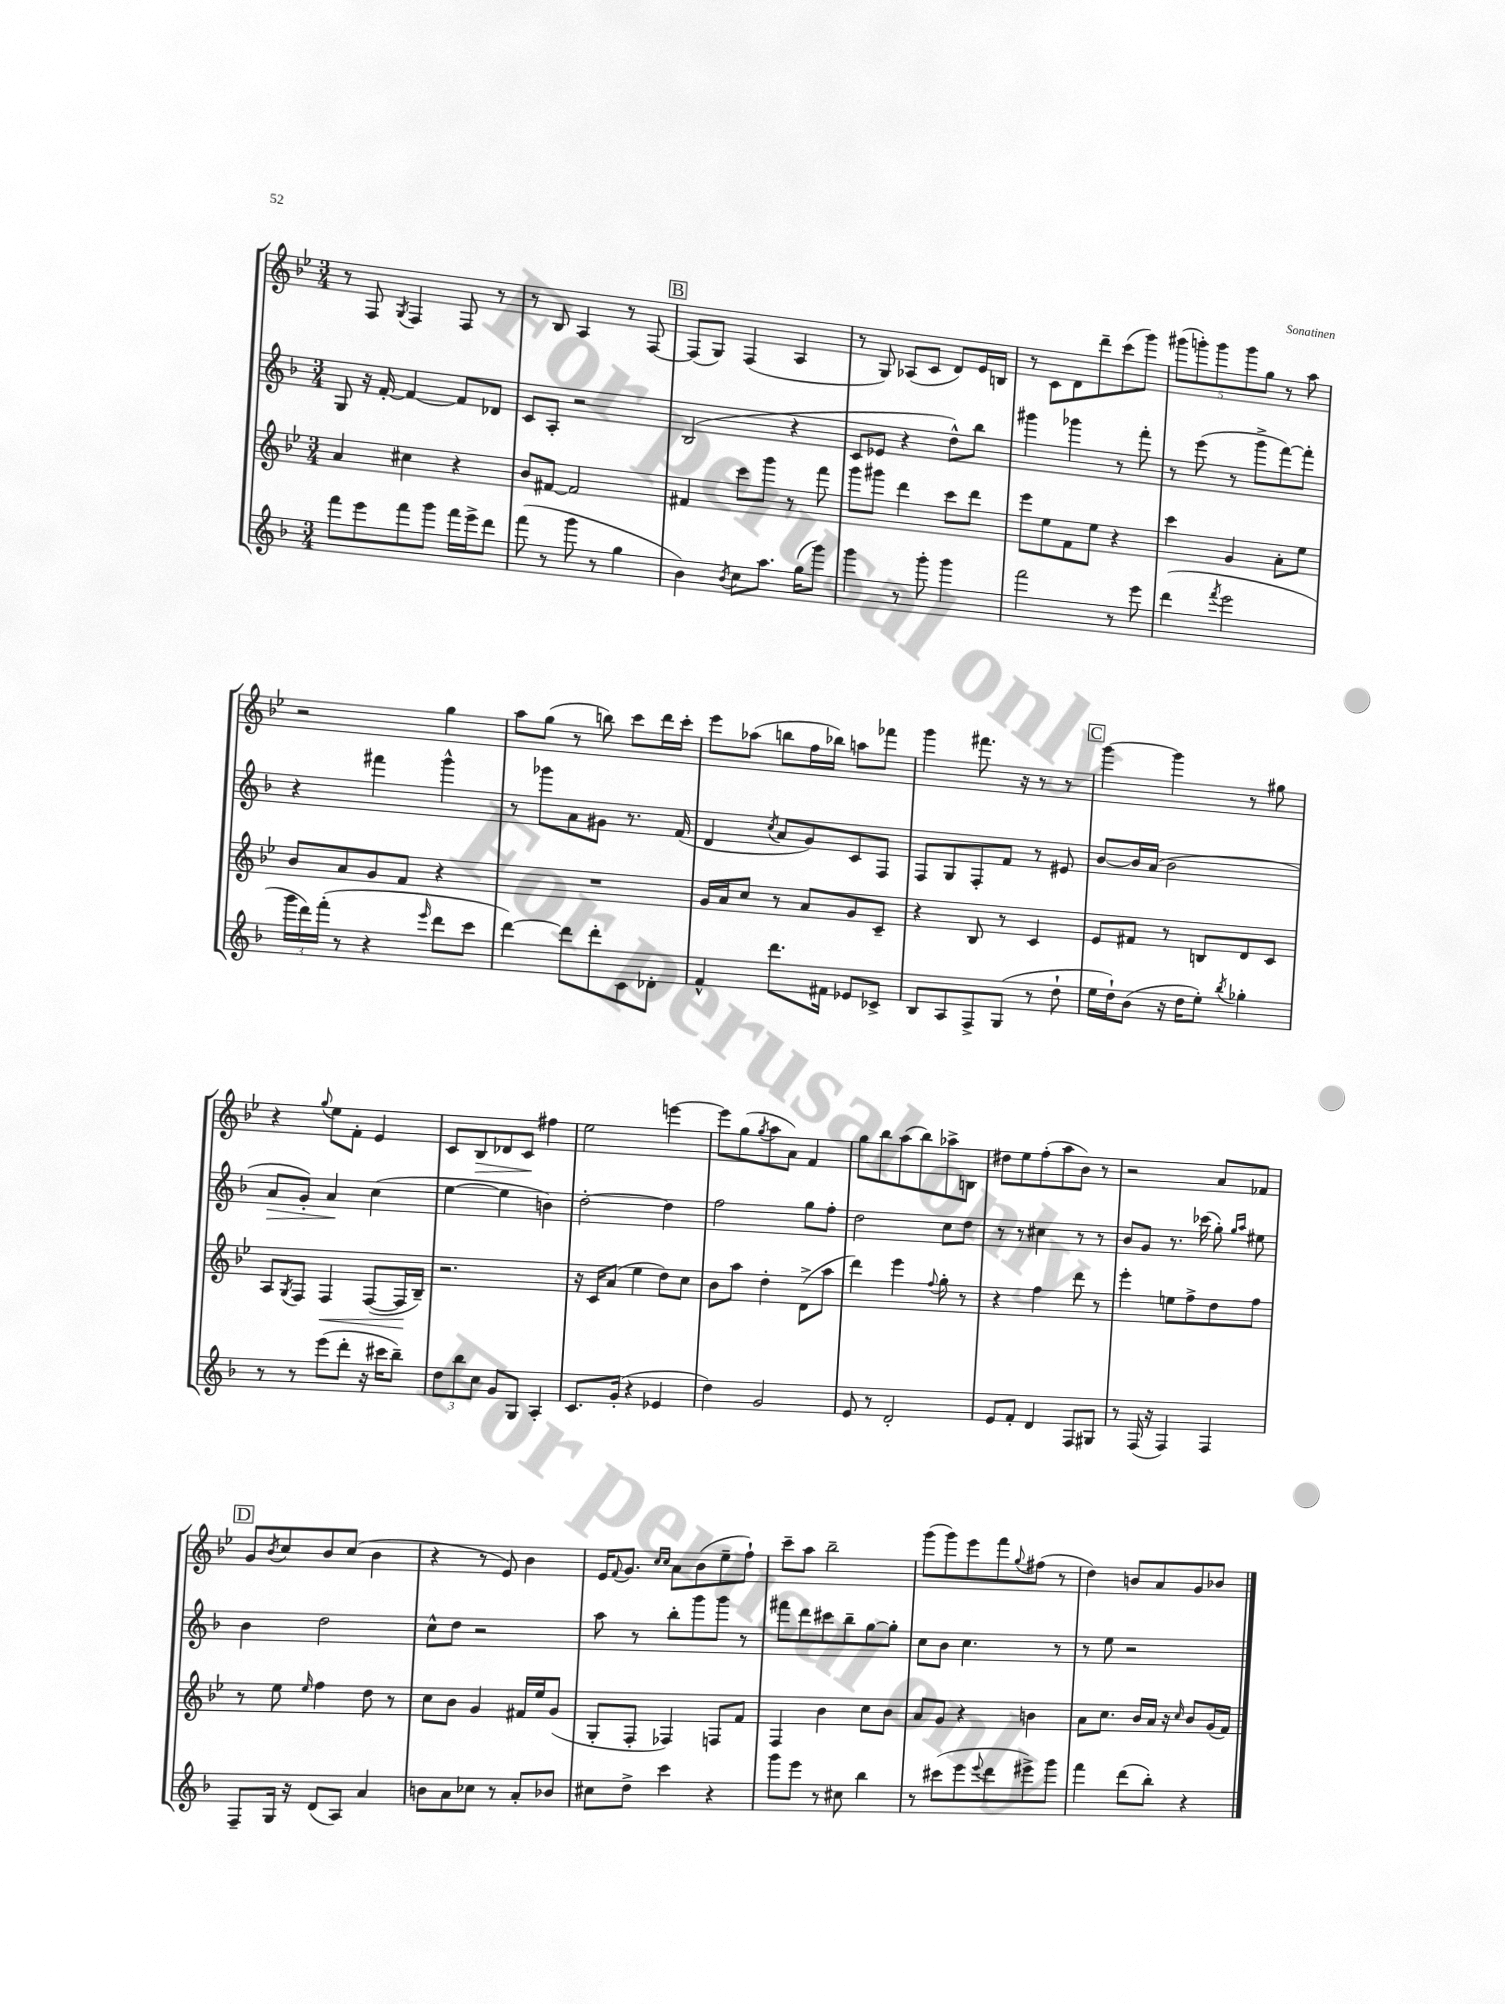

**kern	**kern	**dynam	**kern	**dynam	**kern	**dynam
*part4	*part3	*part3	*part2	*part2	*part1	*part1
*staff4	*staff3	*staff3	*staff2	*staff2	*staff1	*staff1
*clefG2	*clefG2	*	*clefG2	*	*clefG2	*
*k[b-]	*k[b-e-]	*	*k[b-]	*	*k[b-e-]	*
*M3/4	*M3/4	*	*M3/4	*	*M3/4	*
=99	=99	=99	=99	=99	=99	=99
8fff\L	4a/	.	8G/	.	8r	.
8eee\	.	.	16r	.	8F/	.
.	.	.	[16f'/	.	.	.
.	.	.	.	.	8qG/	.
8fff\	4cc#X\	.	4f/_	.	4F/	.
8ggg\J	.	.	.	.	.	.
16fff\LL	4r	.	8f/L]	.	8F/	.
16eee^\J	.	.	.	.	.	.
8ddd\J	.	.	8d-X/J	.	8r	.
=100	=100	=100	=100	=100	=100	=100
(8fff\	8b-/L	.	8c/L	.	8r	.
8r	[8f#X/J	.	8A'/J	.	8B-/	.
8ggg\	2f#/]	.	2r	.	4A/	.
8r	.	.	.	.	.	.
4gg\	.	.	.	.	8r	.
.	.	.	.	.	[8F/	.
!!LO:REH:place=s1:t=B
=101	=101	=101	=101	=101	=101	=101
4b-\)	4f#X/	.	(2B-/	.	(8F/L]	.
.	.	.	.	.	8G/J)	.
8qb-/	.	.	.	.	.	.
8cc\L	8ccc\L	.	.	.	(4F/	.
8.aa\J	8ggg\J	.	.	.	.	.
.	8r	.	4r	.	4A/	.
(16gg\KL	.	.	.	.	.	.
8ggg\J)	8fff\	.	.	.	.	.
=102	=102	=102	=102	=102	=102	=102
4ggg\	8ggg\L	.	8c/L	.	8r	.
.	8ggg#X\J	.	8e-X/J	.	8G/)	.
8r	4ddd\	.	4r	.	(8A-X/L	.
8ggg'\	.	.	.	.	8c/J	.
4ggg\	8ccc\L	.	8dd^^\L)	.	8d/L)	.
.	8ddd\J	.	8bb-\J	.	16e-/L	.
.	.	.	.	.	16Bn/JJ	.
=103	=103	=103	=103	=103	=103	=103
2fff\	8eee-\L	.	4ggg#X\	.	8r	.
.	8ee-\	.	.	.	8c\L	.
.	8f\	.	4ggg-X\	.	8d\	.
.	8ee-\J	.	.	.	8ddd~\	.
8r	4r	.	8r	.	(8ccc\	.
8eee\	.	.	8fff'\	.	8ggg\J)	.
=104	=104	=104	=104	=104	=104	=104
(4ddd\	4ccc\	.	8r	.	(10ggg#X\L	.
.	.	.	.	.	10gggn'\)	.
.	.	.	(8eee\	.	.	.
.	.	.	.	.	10ggg\	.
8qfff/	.	.	.	.	.	.
2eee\	4g/	.	8r	.	.	.
.	.	.	.	.	10ggg\	.
.	.	.	8ggg^\L	.	.	.
.	.	.	.	.	10gg\J	.
.	8a'\L	.	[8fff\)	.	8r	.
.	8ee-\J	.	8fff'\J]	.	8aa\	.
!!LO:LB:g=z
=105	=105	=105	=105	=105	=105	=105
24ggg\LL	8b-/L	.	4r	.	2r	.
24ddd\)	.	.	.	.	.	.
(24fff'\JJ	.	.	.	.	.	.
8r	8a/	.	.	.	.	.
4r	8g/	.	4fff#X\	.	.	.
.	8f/J	.	.	.	.	.
16qqeee/	.	.	.	.	.	.
8ddd\L	4r	.	4ggg^^\	.	4gg\	.
8ccc\J	.	.	.	.	.	.
=106	=106	=106	=106	=106	=106	=106
[4ddd\)	2.r	.	8r	.	8aa\L	.
.	.	.	8ggg-X\L	.	(8gg\J	.
8ddd\L]	.	.	8a\	.	8r	.
8ddd'\	.	.	8g#X\J	.	8bbn\)	.
8c\	.	.	8.r	.	8ccc\L	.
8d-X'\J	.	.	.	.	16ddd\L	.
.	.	.	(16f/	.	16ccc'\JJ	.
=107	=107	=107	=107	=107	=107	=107
4f^^/	16g/LL	.	4d/	.	8eee-\L	.
.	16a/J	.	.	.	.	.
.	8cc/J	.	.	.	(8aa-X\J	.
.	.	.	8qcc/	.	.	.
8.ddd\L	8r	.	8a/L	.	8bbn\L	.
.	8a/L	.	8g/)	.	16ff\L	.
16f#X\Jk	.	.	.	.	16bb-X\JJ)	.
8e-X/L	8g/	.	8c/	.	8aan\L	.
8c-X^/J	8c~/J	.	8F/J	.	8fff-X\J	.
=108	=108	=108	=108	=108	=108	=108
8B-/L	4r	.	8F/L	.	4ggg\	.
8A/	.	.	8G/	.	.	.
8F^/	8B-/	.	8F'/	.	8.fff#X\	.
(8G/J	8r	.	8f/J	.	.	.
.	.	.	.	.	16r	.
8r	4c/	.	8r	.	8r	.
8dd`\	.	.	8e#X/	.	8r	.
!!LO:REH:place=s1:t=C
=109	=109	=109	=109	=109	=109	=109
16ee\LL	8e-/L	.	[8b-/L	.	[4ggg\	.
16dd`\J)	.	.	.	.	.	.
(8b-\J	8f#X/J	.	16b-/L]	.	.	.
.	.	.	(16a/JJ	.	.	.
16r	8r	.	2b-\	.	4ggg\]	.
16dd\KL	.	.	.	.	.	.
8ee'\J)	8Bn/L	.	.	.	.	.
8qbb-/	.	.	.	.	.	.
4gg-X'\	8d/	.	.	.	8r	.
.	8c/J	.	.	.	8gg#X\	.
!!LO:LB:g=z
=110	=110	=110	=110	=110	=110	=110
!	!	!	!	!LO:HP:b	!	!
8r	8A/L	.	8a/L	>	4r	.
.	8qG/	.	.	.	.	.
8r	8F/J	.	8g'/J)	.	.	.
.	.	.	.	.	8qqgg/	.
!	!	!LO:HP:b	!	!	!	!
(8eee\L	4F/	<	4a/	.	8ee-\L	.
8ddd'\J	.	.	.	.	8f'\J	.
16r	([8F/L	.	(4cc\	]	4e-/	.
16ccc#X\KL	.	.	.	.	.	.
8bb-~\J)	16F/L]	.	.	.	.	.
.	16B-~/JJ)	[	.	.	.	.
=111	=111	=111	=111	=111	=111	=111
12dd\L	2.r	.	[4ee\	.	8c/L	.
12bb-\	.	.	.	.	.	.
!	!	!	!	!	!	!LO:HP:b
.	.	.	.	.	8B-/	>
12cc\J	.	.	.	.	.	.
8g/L	.	.	4ee\]	.	8d-X/	.
8G/J	.	.	.	.	8c/J	.
4A'/	.	.	4bn\)	.	4ff#X\	]
=112	=112	=112	=112	=112	=112	=112
8.c/L	16r	.	[2dd'\	.	2ee-\	.
.	16c/KL	.	.	.	.	.
.	(8a/J	.	.	.	.	.
(16g'/Jk	.	.	.	.	.	.
4r	4ee-\	.	.	.	.	.
4e-X/	8dd\L)	.	4dd\]	.	[4eeen\	.
.	8cc\J	.	.	.	.	.
=113	=113	=113	=113	=113	=113	=113
4dd\)	8b-\L	.	2ff\	.	8eee\L]	.
.	8aa\J	.	.	.	(8gg\	.
.	.	.	.	.	8qgg/	.
2g/	4dd'\	.	.	.	8aa\	.
.	.	.	.	.	8a\J)	.
.	(8d^\L	.	8gg\L	.	4f/	.
.	8aa\J	.	8ff'\J	.	.	.
=114	=114	=114	=114	=114	=114	=114
8e/	4ddd\)	.	2dd\	.	8gg\L	.
8r	.	.	.	.	8bb-\	.
2d'/	4eee-\	.	.	.	(8aa\	.
.	.	.	.	.	8bb-\)	.
.	8qqff/	.	.	.	.	.
.	8gg'\	.	8cc\L	.	8aa-X^\	.
.	8r	.	8dd\J	.	8Bn\J	.
=115	=115	=115	=115	=115	=115	=115
8e/L	4r	.	8r	.	8dd#X\L	.
8f'/J	.	.	8r	.	8ee-\	.
4d/	4ff\	.	4cc#X\	.	(8ff'\	.
.	.	.	.	.	8aa\	.
8F/L	8ddd\	.	8r	.	8b-\J)	.
8G#X/J	8r	.	8r	.	8r	.
=116	=116	=116	=116	=116	=116	=116
8r	4eee-'\	.	8b-/L	.	2r	.
(16F/	.	.	8g/J	.	.	.
16r	.	.	.	.	.	.
4F/)	8een\L	.	8.r	.	.	.
.	8ff^\	.	.	.	.	.
.	.	.	(16ccc-X\	.	.	.
4F/	8dd\	.	8gg'\)	.	8a/L	.
.	.	.	16qqgg/LL	.	.	.
.	.	.	16qqaa/JJ	.	.	.
.	8ff\J	.	8ee#X\	.	8f-X/J	.
!!LO:LB:g=z
!!LO:REH:place=s1:t=D
=117	=117	=117	=117	=117	=117	=117
8F~/L	8r	.	4b-\	.	8g/L	.
.	.	.	.	.	8qb-/	.
16G/Jk	8ee-\	.	.	.	8cc/	.
16r	.	.	.	.	.	.
.	16qqee-/	.	.	.	.	.
(8d/L	4ff\	.	2dd\	.	8b-/	.
8A/J)	.	.	.	.	(8cc/J	.
4a/	8dd\	.	.	.	4b-\	.
.	8r	.	.	.	.	.
=118	=118	=118	=118	=118	=118	=118
8bn\L	8cc\L	.	8cc^^\L	.	4r	.
8a\	8b-\J	.	8dd\J	.	.	.
8cc-X\J	4g/	.	2r	.	8r	.
8r	.	.	.	.	8e-/)	.
8a'/L	16f#X/LL	.	.	.	4b-\	.
.	16ee-/J	.	.	.	.	.
8b-X/J	(8g/J	.	.	.	.	.
=119	=119	=119	=119	=119	=119	=119
8cc#X\L	8G'/L	.	8aa\	.	16e-/KL	.
.	.	.	.	.	8qqf/	.
.	.	.	.	.	8.g/J	.
8dd^\J	8F'/J	.	8r	.	.	.
.	.	.	.	.	16qqcc/LL	.
.	.	.	.	.	16qqcc/JJ	.
4ccc\	4F-X/)	.	8bb-'\L	.	8a\L	.
.	.	.	8ggg\	.	(8b-\	.
4r	8Fn/L	.	8ggg\J	.	8ee-~\	.
.	8f/J	.	8r	.	8ff`\J)	.
=120	=120	=120	=120	=120	=120	=120
8ggg\L	4F/	.	8fff#X\L	.	8ccc~\L	.
8eee\J	.	.	8ddd\	.	8aa\J	.
8r	4b-\	.	8ccc#X\	.	2bb-~\	.
8cc#X\	.	.	8bb-~\	.	.	.
4bb-\	8cc\L	.	[8gg\	.	.	.
.	8b-\J	.	8gg'\J]	.	.	.
=121	=121	=121	=121	=121	=121	=121
8r	8a/L	.	8cc\L	.	(8ggg\L	.
(8ccc#X\L	8g/J	.	8b-\J	.	8ggg\)	.
8eee\	4r	.	4.cc\	.	8eee-\	.
8qqeee/	.	.	.	.	.	.
8ddd\	.	.	.	.	8fff\	.
.	.	.	.	.	8qqgg/	.
8eee#X^\)	4bn\	.	.	.	(8ff#X\J	.
8ggg\J	.	.	8r	.	8r	.
=122	=122	=122	=122	=122	=122	=122
4fff\	8a\L	.	8r	.	4dd\)	.
.	8.cc\J	.	8ee\	.	.	.
(8ddd\L	.	.	2r	.	8bn/L	.
.	16b-/LL	.	.	.	.	.
8bb-'\J)	16a/JJ	.	.	.	8a/	.
.	16r	.	.	.	.	.
.	16qqcc/	.	.	.	.	.
4r	8b-/L	.	.	.	8g/	.
.	(16g/L	.	.	.	8b-X/J	.
.	16f/JJ)	.	.	.	.	.
==	==	==	==	==	==	==
*-	*-	*-	*-	*-	*-	*-
